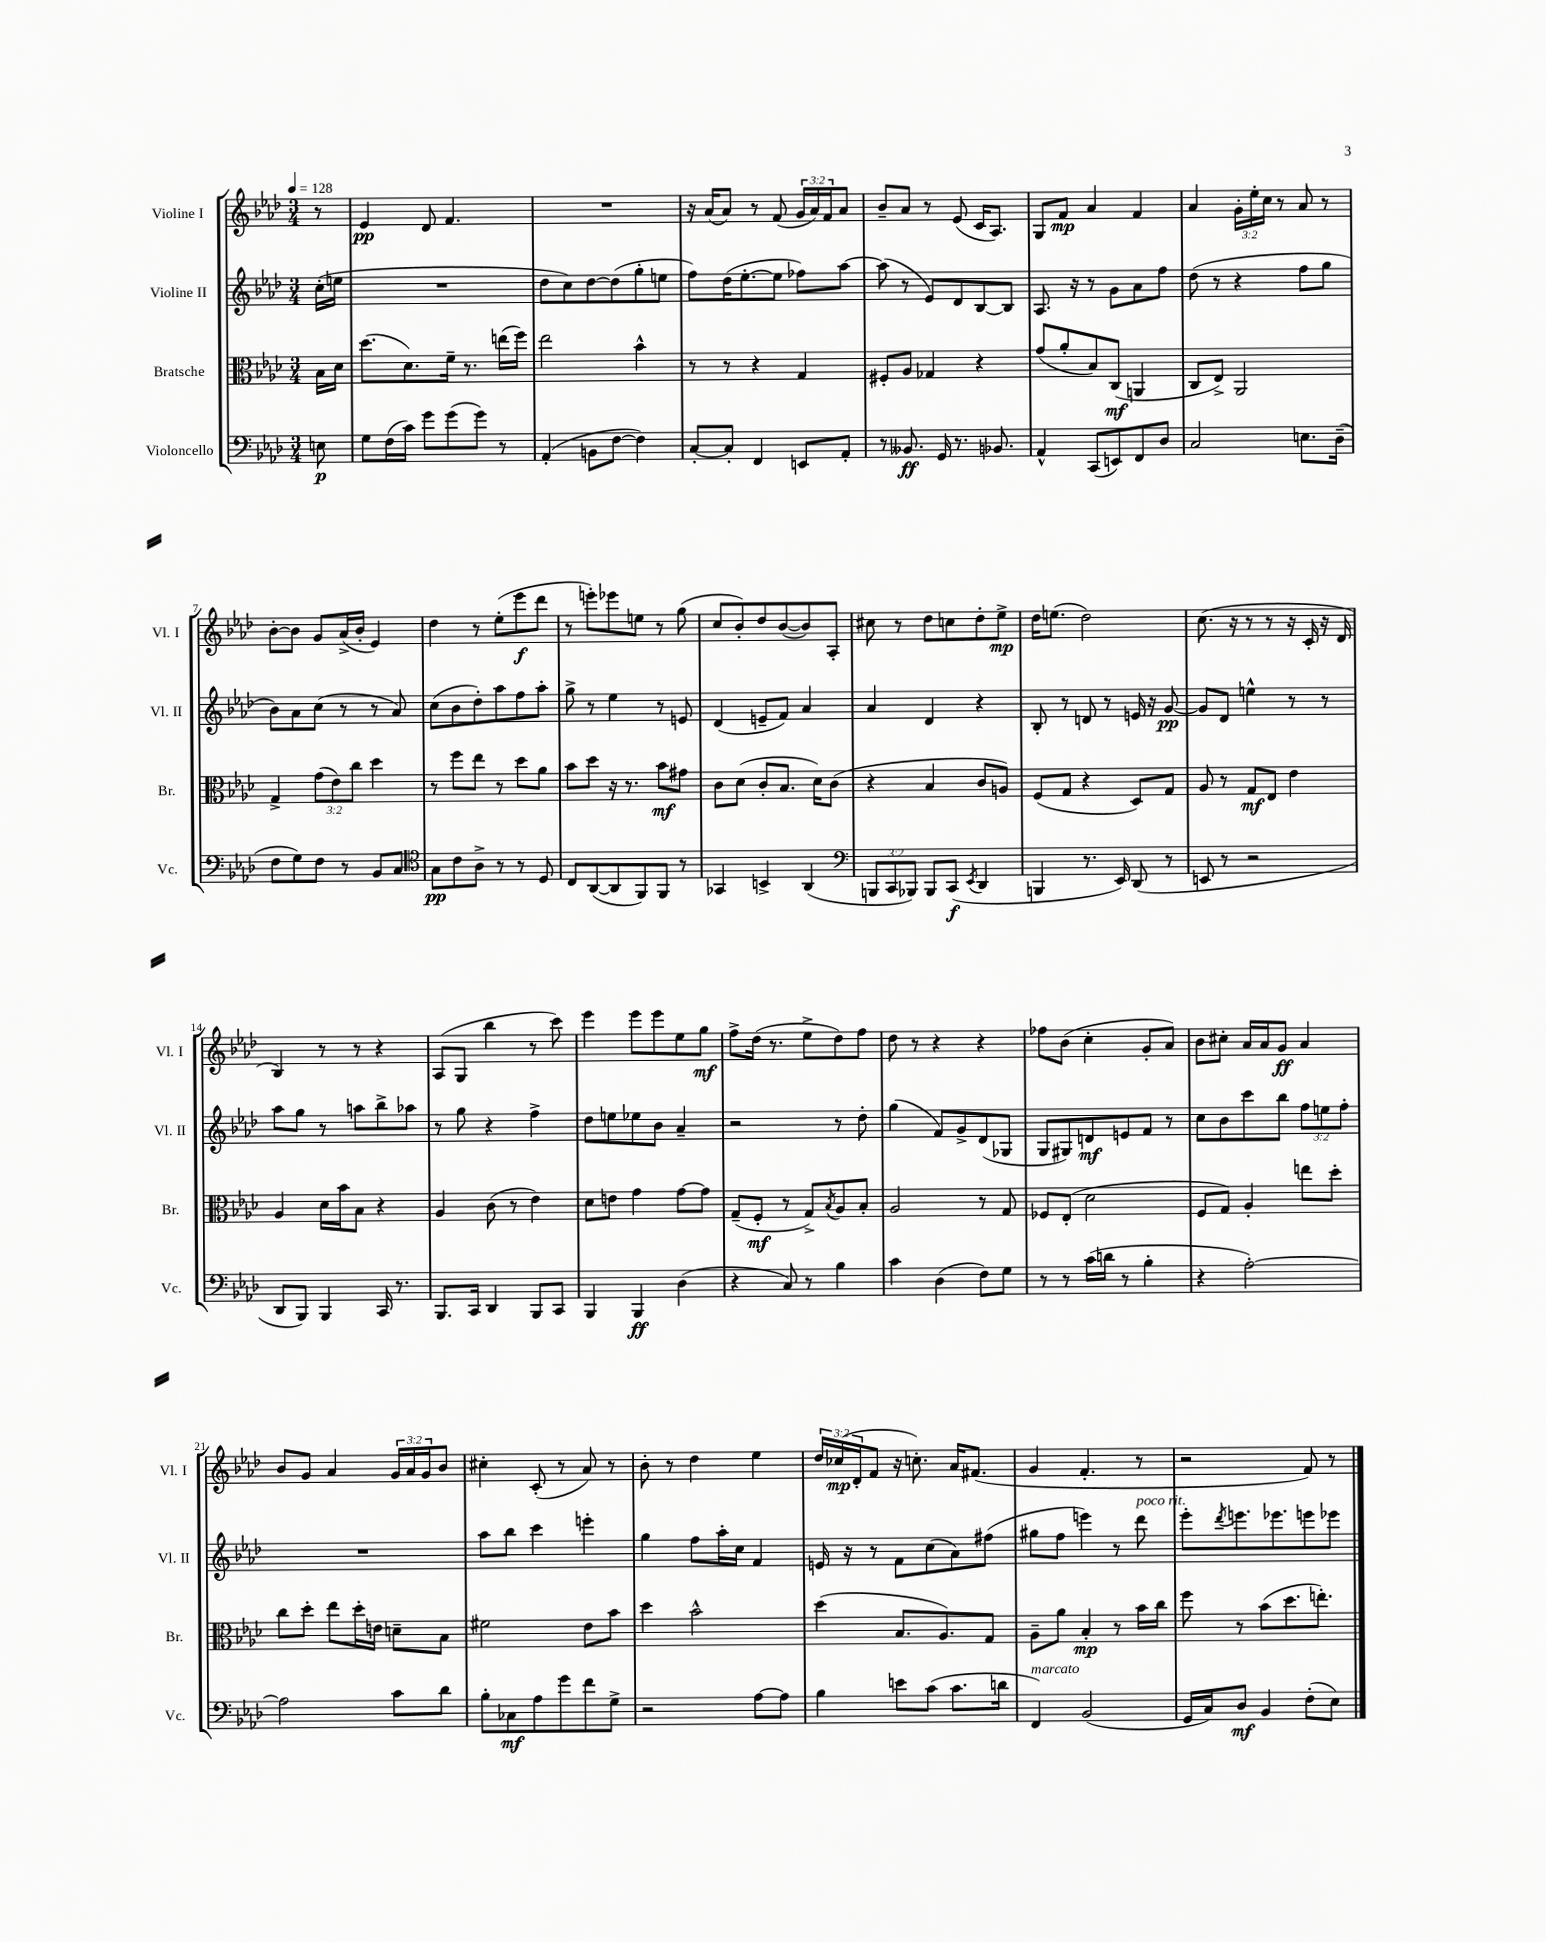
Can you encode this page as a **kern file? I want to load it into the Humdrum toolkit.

**kern	**dynam	**kern	**dynam	**kern	**dynam	**kern	**dynam
*part4	*part4	*part3	*part3	*part2	*part2	*part1	*part1
*staff4	*staff4	*staff3	*staff3	*staff2	*staff2	*staff1	*staff1
*I"Violoncello	*	*I"Bratsche	*	*I"Violine II	*	*I"Violine I	*
*I'Vc.	*	*I'Br.	*	*I'Vl. II	*	*I'Vl. I	*
*clefF4	*	*clefC3	*	*clefG2	*	*clefG2	*
*k[b-e-a-d-]	*	*k[b-e-a-d-]	*	*k[b-e-a-d-]	*	*k[b-e-a-d-]	*
*M3/4	*	*M3/4	*	*M3/4	*	*M3/4	*
*MM128	*	*MM128	*	*MM128	*	*MM128	*
=	=	=	=	=	=	=	=
8En\	p	16B-\LL	.	(16cc'\LL	.	8r	.
.	.	16d-\JJ	.	16een\JJ	.	.	.
=1	=1	=1	=1	=1	=1	=1	=1
8G\L	.	(8.dd-\L	.	2.r	.	4e-/	pp
(16F\L	.	.	.	.	.	.	.
16c\JJ)	.	8.d-\)	.	.	.	.	.
8g\L	.	.	.	.	.	8d-/	.
(8g\	.	16f~\Jk	.	.	.	4.f/	.
.	.	8.r	.	.	.	.	.
8g\J)	.	.	.	.	.	.	.
8r	.	(16een\LL	.	.	.	.	.
.	.	16ff\JJ)	.	.	.	.	.
=2	=2	=2	=2	=2	=2	=2	=2
(4AA-'/	.	2ee-\	.	8dd-\L	.	2.r	.
.	.	.	.	8cc\)	.	.	.
8BBn\L	.	.	.	[8dd-\	.	.	.
[8F\J	.	.	.	(8dd-\]	.	.	.
4F\])	.	4b-^^\	.	8gg'\	.	.	.
.	.	.	.	8een\J	.	.	.
=3	=3	=3	=3	=3	=3	=3	=3
[8C'/L	.	8r	.	8ff\L)	.	16r	.
.	.	.	.	.	.	(16a-/KL	.
8C'/J]	.	8r	.	(16dd-\K	.	8a-/J)	.
.	.	.	.	[8.ee-'\	.	.	.
4FF/	.	4r	.	.	.	8r	.
.	.	.	.	8ee-\J]	.	(8f/	.
8EEn/L	.	4G/	.	8ff-X\L)	.	24g/LL	.
.	.	.	.	.	.	24a-/)	.
.	.	.	.	.	.	24f/J	.
8AA-'/J	.	.	.	[8aa-\J	.	8a-/J	.
=4	=4	=4	=4	=4	=4	=4	=4
8r	.	8F#X'/L	.	(8aa-\]	.	8b-~/L	.
8.BB--X/	ff	8A-/J	.	8r	.	8a-/J	.
.	.	4G-X/	.	8e-/L)	.	8r	.
16GG/	.	.	.	.	.	.	.
8.r	.	.	.	8d-/	.	(8e-/	.
.	.	4r	.	[8B-/	.	16c/KL	.
8.BB-X/	.	.	.	.	.	8.A-/J)	.
.	.	.	.	8B-/J]	.	.	.
=5	=5	=5	=5	=5	=5	=5	=5
4AA-^^/	.	(8g/L	.	8.A-/	.	8G/L	.
.	.	8a-'/	.	.	.	8f/J	mp
.	.	.	.	16r	.	.	.
(8CC/L	.	8B-/)	.	8r	.	4a-/	.
8EEn/)	.	(8C/J	mf	8g\L	.	.	.
8FF/	.	4AAn/	.	8a-\	.	4f/	.
8D-/J	.	.	.	8ff\J	.	.	.
=6	=6	=6	=6	=6	=6	=6	=6
2C/	.	8C/L	.	(8dd-\	.	4a-/	.
.	.	8E-^/J)	.	8r	.	.	.
.	.	2AA-/	.	4r	.	24g'\LL	.
.	.	.	.	.	.	24ee-'\	.
.	.	.	.	.	.	24cc\JJ	.
.	.	.	.	.	.	8r	.
8.En\L	.	.	.	8ff\L	.	8a-/	.
.	.	.	.	8gg\J	.	8r	.
(16D-~\Jk	.	.	.	.	.	.	.
!!LO:LB:g=z
=7	=7	=7	=7	=7	=7	=7	=7
8F\L	.	4G^/	.	8b-\L)	.	[8b-'\L	.
8G\)	.	.	.	8a-\	.	8b-\J]	.
8F\J	.	(12g\L	.	(8cc\J	.	8g/L	.
.	.	12e-\)	.	.	.	.	.
8r	.	.	.	8r	.	(16a-^/L	.
.	.	12cc\J	.	.	.	.	.
.	.	.	.	.	.	16b-'/JJ	.
8BB-/L	.	4dd-\	.	8r	.	4e-/)	.
8C/J	.	.	.	8a-/)	.	.	.
=8	=8	=8	=8	=8	=8	=8	=8
*clefC4	*	*	*	*	*	*	*
8G\L	pp	8r	.	(8cc\L	.	4dd-\	.
8c\	.	8ff\L	.	8b-\	.	.	.
8A-^\J	.	8ee-\J	.	8dd-'\)	.	8r	.
8r	.	8r	.	8aa-\	.	(8ee-'\L	.
8r	.	8dd-\L	.	8ff\	.	8eee-\	f
8D-/	.	8a-\J	.	8aa-'\J	.	8ddd-\J	.
=9	=9	=9	=9	=9	=9	=9	=9
8C/L	.	8b-\L	.	8gg^\	.	8r	.
([8AA-/	.	8dd-\J	.	8r	.	8eeen'\L)	.
8AA-/]	.	16r	.	4ee-\	.	8eee-X\	.
.	.	8.r	.	.	.	.	.
8FF/)	.	.	.	.	.	8een\J	.
8FF/J	.	8b-\L	mf	8r	.	8r	.
8r	.	8g#X\J	.	8en/	.	(8gg\	.
=10	=10	=10	=10	=10	=10	=10	=10
4GG-X/	.	8c\L	.	(4d-/	.	8cc/L	.
.	.	(8d-\J	.	.	.	8b-'/)	.
4BBn^/	.	8c'/L	.	8en~/L	.	8dd-/	.
.	.	8.B-/J	.	8f/J)	.	([8b-/	.
(4AA-/	.	.	.	4a-/	.	8b-/])	.
.	.	16d-\KL)	.	.	.	.	.
.	.	(8c\J	.	.	.	8A-'/J	.
=11	=11	=11	=11	=11	=11	=11	=11
*clefF4	*	*	*	*	*	*	*
12BBBn/L	.	4r	.	4a-/	.	8cc#X\	.
12CC/	.	.	.	.	.	.	.
.	.	.	.	.	.	8r	.
12BBB-X/J)	.	.	.	.	.	.	.
8BBB-/L	.	4B-/	.	4d-/	.	8dd-\L	.
(8CC/J	f	.	.	.	.	8ccn\	.
8qEE-/	.	.	.	.	.	.	.
4DD-/	.	8c/L	.	4r	.	8dd-'\	.
.	.	8An/J)	.	.	.	8ee-^\J	mp
=12	=12	=12	=12	=12	=12	=12	=12
4BBBn/	.	(8F/L	.	8B-'/	.	16dd-\KL	.
.	.	.	.	.	.	(8.een\J	.
.	.	8G/J	.	8r	.	.	.
8.r	.	4r	.	8dn/	.	2dd-\)	.
.	.	.	.	8r	.	.	.
16EE-/)	.	.	.	.	.	.	.
(8DD-/	.	8D-/L)	.	16en/	.	.	.
.	.	.	.	16r	.	.	.
8r	.	8G/J	.	[8g/	pp	.	.
=13	=13	=13	=13	=13	=13	=13	=13
8EEn/	.	8A-/	.	8g/L]	.	(8.cc\	.
8r	.	8r	.	8d-/J	.	.	.
.	.	.	.	.	.	16r	.
2r	.	8G/L	mf	4een^^\	.	8r	.
.	.	8E-/J	.	.	.	8r	.
.	.	4e-\	.	8r	.	16r	.
.	.	.	.	.	.	16c'/	.
.	.	.	.	8r	.	16r	.
.	.	.	.	.	.	16d-/	.
!!LO:LB:g=z
=14	=14	=14	=14	=14	=14	=14	=14
8DD-/L	.	4A-/	.	8aa-\L	.	4B-/)	.
8BBB-/J)	.	.	.	8gg\J	.	.	.
4BBB-/	.	16d-\LL	.	8r	.	8r	.
.	.	16b-\J	.	.	.	.	.
.	.	8B-\J	.	8aan\L	.	8r	.
16CC/	.	4r	.	8bb-^\	.	4r	.
8.r	.	.	.	.	.	.	.
.	.	.	.	8aa-X\J	.	.	.
=15	=15	=15	=15	=15	=15	=15	=15
8.BBB-/L	.	4A-/	.	8r	.	(8A-/L	.
.	.	.	.	8gg\	.	8G/J	.
16CC/Jk	.	.	.	.	.	.	.
4DD-/	.	(8c\	.	4r	.	4bb-\	.
.	.	8r	.	.	.	.	.
8BBB-/L	.	4e-\)	.	4ff^\	.	8r	.
8CC/J	.	.	.	.	.	8ccc\)	.
=16	=16	=16	=16	=16	=16	=16	=16
4BBB-/	.	8d-\L	.	8dd-\L	.	4eee-\	.
.	.	8en\J	.	8een\	.	.	.
4BBB-/	ff	4g\	.	8ee-X\	.	8eee-\L	.
.	.	.	.	8b-\J	.	8eee-\	.
(4D-\	.	[8g\L	.	4a-~/	.	8ee-\	.
.	.	8g\J]	.	.	.	8gg\J	mf
=17	=17	=17	=17	=17	=17	=17	=17
4r	.	(8G~/L	.	2r	.	8ff^\L	.
.	.	8F'/J	mf	.	.	(16dd-\Jk	.
.	.	.	.	.	.	8.r	.
8C/)	.	8r	.	.	.	.	.
8r	.	8G^/L)	.	.	.	8ee-^\L	.
.	.	8qB-/	.	.	.	.	.
4B-\	.	8A-/	.	8r	.	8dd-\)	.
.	.	8B-'/J	.	8dd-'\	.	8ff\J	.
=18	=18	=18	=18	=18	=18	=18	=18
4c\	.	2A-/	.	(4gg\	.	8dd-\	.
.	.	.	.	.	.	8r	.
(4D-\	.	.	.	8f/L)	.	4r	.
.	.	.	.	8g^/	.	.	.
8F\L)	.	8r	.	(8d-/	.	4r	.
8G\J	.	8G/	.	8G-X/J	.	.	.
=19	=19	=19	=19	=19	=19	=19	=19
8r	.	8F-X/L	.	8G/L	.	8ff-X\L	.
8r	.	(8E-'/J	.	8G#X/)	.	(8b-\J	.
(16c\LL	.	2d-\	.	8dn/	mf	4cc'\	.
16dn\JJ	.	.	.	.	.	.	.
8r	.	.	.	8en/	.	.	.
4B-'\	.	.	.	8f/J	.	8g'/L	.
.	.	.	.	8r	.	8a-/J)	.
=20	=20	=20	=20	=20	=20	=20	=20
4r	.	8F/L	.	8cc\L	.	8b-\L	.
.	.	8G/J)	.	8b-\	.	8cc#X'\J	.
[2A-'\)	.	4A-'/	.	8ccc\	.	16a-/LL	.
.	.	.	.	.	.	16a-/J	.
.	.	.	.	8bb-\J	.	8g/J	ff
.	.	8een\L	.	12ff\L	.	4a-/	.
.	.	.	.	12een\	.	.	.
.	.	8dd-'\J	.	.	.	.	.
.	.	.	.	12ff'\J	.	.	.
!!LO:LB:g=z
=21	=21	=21	=21	=21	=21	=21	=21
2A-\]	.	8cc\L	.	2.r	.	8b-/L	.
.	.	8dd-'\J	.	.	.	8g/J	.
.	.	8ee-\L	.	.	.	4a-/	.
.	.	16dd-'\L	.	.	.	.	.
.	.	16en\JJ	.	.	.	.	.
8c\L	.	8dn~\L	.	.	.	24g/LL	.
.	.	.	.	.	.	24a-/	.
.	.	.	.	.	.	24g/J	.
8d-\J	.	8B-\J	.	.	.	8b-/J	.
=22	=22	=22	=22	=22	=22	=22	=22
8B-'\L	.	2f#X\	.	8aa-\L	.	4cc#X'\	.
8C-X\	mf	.	.	8bb-\J	.	.	.
8A-\	.	.	.	4ccc\	.	(8c'/	.
8g\	.	.	.	.	.	8r	.
8f\	.	8e-\L	.	4eeen'\	.	8a-/)	.
8G^\J	.	8b-\J	.	.	.	8r	.
=23	=23	=23	=23	=23	=23	=23	=23
2r	.	4dd-\	.	4gg\	.	8b-'\	.
.	.	.	.	.	.	8r	.
.	.	2b-^^\	.	8ff\L	.	4dd-\	.
.	.	.	.	16aa-'\L	.	.	.
.	.	.	.	16cc\JJ	.	.	.
[8A-\L	.	.	.	4f/	.	4ee-\	.
8A-\J]	.	.	.	.	.	.	.
=24	=24	=24	=24	=24	=24	=24	=24
4B-\	.	(4dd-\	.	16en/	.	24dd-/LL	.
.	.	.	.	.	.	(24cc-X/	mp
.	.	.	.	16r	.	.	.
.	.	.	.	.	.	24d-'/J	.
.	.	.	.	8r	.	8f/J	.
8en\L	.	8.B-/L	.	8f\L	.	16r	.
.	.	.	.	.	.	8.ccn'\)	.
(8c\J	.	.	.	(8cc\	.	.	.
.	.	8.A-/)	.	.	.	.	.
8.c\L	.	.	.	8a-\)	.	16a-/KL	.
.	.	.	.	.	.	(8.f#X/J	.
.	.	8G/J	.	(8ff#X\J	.	.	.
16dn\Jk	.	.	.	.	.	.	.
=25	=25	=25	=25	=25	=25	=25	=25
!LO:TX:a:i:t=marcato	!	!	!	!	!	!	!
4FF/)	.	8A-~\L	.	8gg#X\L	.	4g/	.
.	.	8a-\J	.	8ff\J	.	.	.
(2BB-/	.	4B-'/	mp	4eeen\)	.	4.f'/	.
.	.	8r	.	8r	.	.	.
!	!	!	!	!LO:TX:a:i:t=poco rit.	!	!	!
.	.	16b-\LL	.	8ddd-\	.	8r	.
.	.	16cc\JJ	.	.	.	.	.
=26	=26	=26	=26	=26	=26	=26	=26
16GG/LL	.	8ff\	.	8eee-'\L	.	2r	.
16C/J)	.	.	.	.	.	.	.
.	.	.	.	8qddd-/	.	.	.
8D-/J	mf	8r	.	8.eeen\	.	.	.
4BB-/	.	(8b-\L	.	.	.	.	.
.	.	.	.	8.eee-X\	.	.	.
.	.	8.dd-\	.	.	.	.	.
(8F'\L	.	.	.	8eeen\	.	8f/)	.
.	.	8.een'\J)	.	.	.	.	.
8E-\J)	.	.	.	8eee-X\J	.	8r	.
==	==	==	==	==	==	==	==
*-	*-	*-	*-	*-	*-	*-	*-
